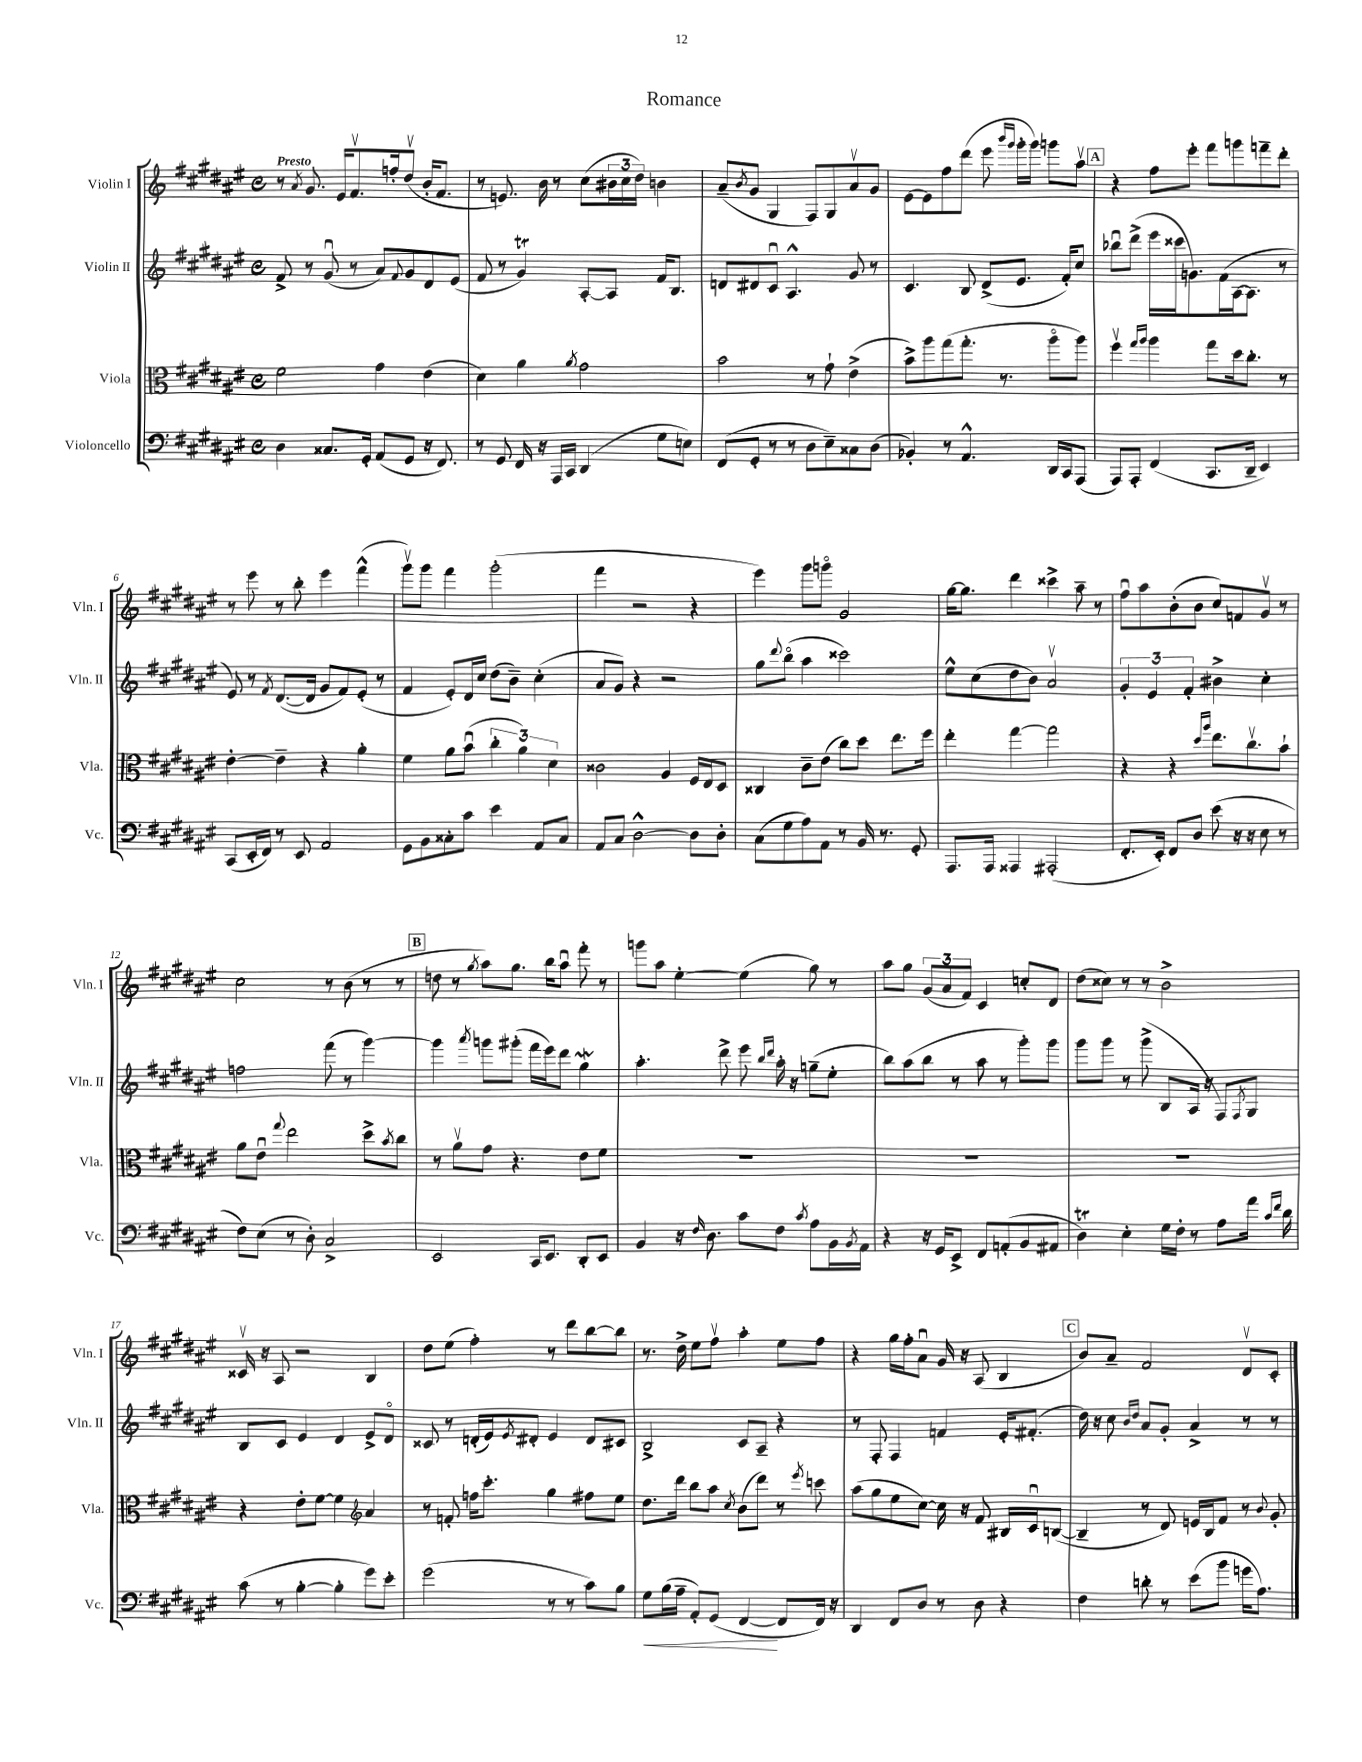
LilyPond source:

\header { title = "Romance" }
<<
\new StaffGroup <<
\new Staff = "s0" \with { instrumentName = "Violin I" shortInstrumentName = "Vln. I" } {
    \clef treble \key fis \major \defaultTimeSignature \time 4/4 \tempo "Presto"
    r8 \acciaccatura { ais'8 } gis'8. eis'16 fis'8.\upbow f''16-. dis''8\upbow( b'16-. fis'8. |
    r8 e'8.) b'16 r8 cis''8( \tuplet 3/2 { bis'16 cis''16 dis''16) } b'4 |
    ais'8--( \acciaccatura { b'8 } gis'8 gis4 fis8) gis8 ais'8\upbow gis'8 |
    eis'8~ eis'8 fis''8 dis'''8( eis'''8 \grace { b'''16 gis'''16 } gis'''16-. gis'''16) g'''8 ais''8\upbow |
    \mark \markup { \box "A" } r4 fis''8 eis'''8-. fis'''8 g'''8 f'''8-- dis'''8-. |
    r8 eis'''8 r8 b''8-. eis'''4 fis'''4-^( |
    gis'''8\upbow) gis'''8 fis'''4 gis'''2-.( |
    fis'''4 r2 r4 |
    eis'''4) gis'''8 g'''8\flageolet gis'2 |
    gis''16~ gis''8. dis'''4 cisis'''4-> ais''8-- r8 |
    fis''8\downbow ais''8 b'8-.( b'8 cis''8) f'8 gis'8\upbow r8 |
    cis''2 r8 b'8( r8 r8 |
    \mark \markup { \box "B" } d''8 r8 \acciaccatura { gis''8 } ais''8) gis''8. b''16 ais''8\downbow fis'''8-. r8 |
    g'''8 ais''8 eis''4~-. eis''4( gis''8) r8 |
    ais''8 gis''8 \tuplet 3/2 { gis'8( ais'8 fis'8) } cis'4 c''8-. dis'8 |
    dis''8( cisis''8) r8 r8 b'2-> |
    cisis'16\upbow r16 ais8 r2 b4 |
    dis''8 eis''8( fis''4-.) r8 dis'''8 b''8~ b''8 |
    r8. dis''16-> eis''8 fis''8\upbow ais''4-. eis''8 fis''8 |
    r4 gis''16 fis''16-. ais'8\downbow gis'16 r16 ais8( b4 |
    \mark \markup { \box "C" } b'8) ais'8-- fis'2 dis'8\upbow cis'8-. \bar "|." |
}
\new Staff = "s1" \with { instrumentName = "Violin II" shortInstrumentName = "Vln. II" } {
    \clef treble \key fis \major \defaultTimeSignature \time 4/4
    fis'8-> r8 gis'8\downbow( r8 ais'8) \appoggiatura { fis'8 } gis'8 dis'8 eis'8( |
    fis'8 r8 gis'4\trill) ais8~-. ais8 fis'16 b8. |
    d'8 dis'8 cis'8\downbow ais4.-^ gis'8 r8 |
    cis'4. b8 dis'8->( eis'8. fis'16-.) cis''8 |
    \mark \markup { \box "A" } bes''8\downbow dis'''8->( eis'''16 cisis'''16 g'8.) fis'16( ais16~ ais8. r8 |
    eis'8) r8 \acciaccatura { fis'8 } dis'8.~( dis'16 gis'8 fis'8) eis'8-.( r8 |
    fis'4 eis'8-.) dis'16 cis''16 dis''8( b'8--) cis''4-.( |
    ais'8 gis'8) r4 r2 |
    gis''8 \appoggiatura { dis'''8 } b''8\flageolet( ais''4 cisis'''2) |
    eis''8-^ cis''8( dis''8 b'8) ais'2\upbow |
    \tuplet 3/2 { gis'4-. eis'4 fis'4-. } bis'4-> cis''4-. |
    f''2 fis'''8( r8 gis'''4~) |
    \mark \markup { \box "B" } gis'''4 \acciaccatura { ais'''8 } g'''8 gis'''8-.( fis'''16 eis'''16) dis'''8 gis''4\mordent |
    ais''4.-. dis'''8-> eis'''8 \grace { b''16 dis'''16 } ais''16-. r16 g''8--( eis''8-. |
    b''8) ais''8( b''8 r8 ais''8 r8 gis'''8-.) gis'''8 |
    gis'''8 gis'''8 r8 gis'''8->( b8 ais16 r16 fis8) \acciaccatura { fis8 } gis8 |
    b8 cis'8 eis'4 dis'4 eis'8-> dis'8\flageolet |
    cisis'8 r8 d'16-.( eis'16) \acciaccatura { eis'8 } dis'8-. eis'4 dis'8 cis'8 |
    b2-> cis'8 ais8-- r4 |
    r8 fis8-. fis4 f'4 eis'16-. fis'8.-.( |
    \mark \markup { \box "C" } dis''16) r16 cis''8 \grace { b'16 dis''16 } ais'8 gis'8-. ais'4-> r8 r8 \bar "|." |
}
\new Staff = "s2" \with { instrumentName = "Viola" shortInstrumentName = "Vla." } {
    \clef alto \key fis \major \defaultTimeSignature \time 4/4
    fis'2 gis'4 eis'4( |
    dis'4) ais'4 \acciaccatura { ais'8 } gis'2 |
    b'2 r8 gis'8-! eis'4->( |
    b'8->) ais''8 gis''8( gis''8.-. r8. ais''8\flageolet ais''8) |
    \mark \markup { \box "A" } fis''4\upbow \grace { gis''16 ais''16 } ais''4 gis''8 dis''16 cis''8.-. r8 |
    eis'4~-. eis'4-- r4 ais'4-. |
    fis'4 ais'8 b'8\downbow( \tuplet 3/2 { cis''4-. ais'4) dis'4 } |
    cisis'2 ais4 fis16 eis16 dis8 |
    cisis4 cis'8-- eis'8( cis''8) dis''8 eis''8. fis''16 |
    eis''4-. gis''4~ gis''2 |
    r4 r4 \grace { dis''16 ais''16 } eis''8. cis''8.\upbow b'8-! |
    ais'8 eis'8\downbow \appoggiatura { gis''8 } eis''2 dis''8-> \acciaccatura { b'8 } cis''8 |
    \mark \markup { \box "B" } r8 ais'8\upbow gis'8 r4. eis'8 fis'8 |
    R1 |
    R1 |
    R1 |
    r4 eis'8-. fis'8~ fis'4 \clef treble ais'4 |
    r8 f'8-. f''16 cis'''8.-. gis''4 fis''8 eis''8 |
    dis''8. dis'''16 b''8 ais''8 \acciaccatura { cis''8 } b'8( dis'''8) r8 \acciaccatura { eis'''8 } c'''8 |
    ais''8( gis''8 eis''8 cis''8~) cis''16 r16 fis'8 bis16 cis'16\downbow b8~( |
    \mark \markup { \box "C" } b4-- r8 dis'8) e'16 b16 fis'8 r8 \appoggiatura { b'8 } gis'8-. \bar "|." |
}
\new Staff = "s3" \with { instrumentName = "Violoncello" shortInstrumentName = "Vc." } {
    \clef bass \key fis \major \defaultTimeSignature \time 4/4
    dis4 cisis8. gis,16-. ais,8( gis,8 r16 fis,8.) |
    r8 gis,8 fis,16 r16 ais,,16 cis,16 dis,4( gis8 e8) |
    fis,8( gis,8-. r8 r8 dis8 eis8--) cisis8 dis8( |
    bes,4-.) r8 ais,4.-^ dis,16 cis,16 ais,,8( |
    \mark \markup { \box "A" } ais,,8) ais,,8-. fis,4( cis,8. dis,16-- eis,4) |
    cis,8( eis,16-. fis,16) r8 eis,8 ais,2 |
    gis,8 b,8 cisis8-. cis'8 eis'4 ais,8 cisis8 |
    ais,8 cis8 dis2~-^ dis8 dis8-. |
    cis8( gis8 ais8) ais,8 r8 b,16 r8. gis,8-. |
    ais,,8. ais,,16 aisis,,4 ais,,2-.( |
    fis,8.-. eis,16-.) fis,8 dis8 eis'8( r16 r16 eis8 r8 |
    fis8) eis8( r8 dis8-.) cis2-> |
    \mark \markup { \box "B" } eis,2 cis,16 eis,8. dis,8-. eis,8 |
    b,4 r16 \grace { fis16 } dis8. cis'8 fis8 \acciaccatura { cis'8 } ais8 b,16 \acciaccatura { b,8 } ais,16 |
    r4 r16 gis,16 eis,8-> fis,8 a,8-.( b,8 ais,8 |
    dis4\trill) eis4-. gis16 fis16-. r8 ais8 ais'16 \grace { cis'16 fis'16 } dis'16 |
    cis'8( r8 b4~-. b4-. gis'8) eis'8-. |
    gis'2( r8 r8 cis'8) b8 |
    gis8\< b16( ais16-- ais,8-.) gis,8( fis,4~\! fis,8 fis,16) r16 |
    dis,4 fis,8 dis8 r8 dis8 r4 |
    \mark \markup { \box "C" } fis4 d'8-. r8 eis'8( b'8 g'16 ais8.) \bar "|." |
}
>>
>>
